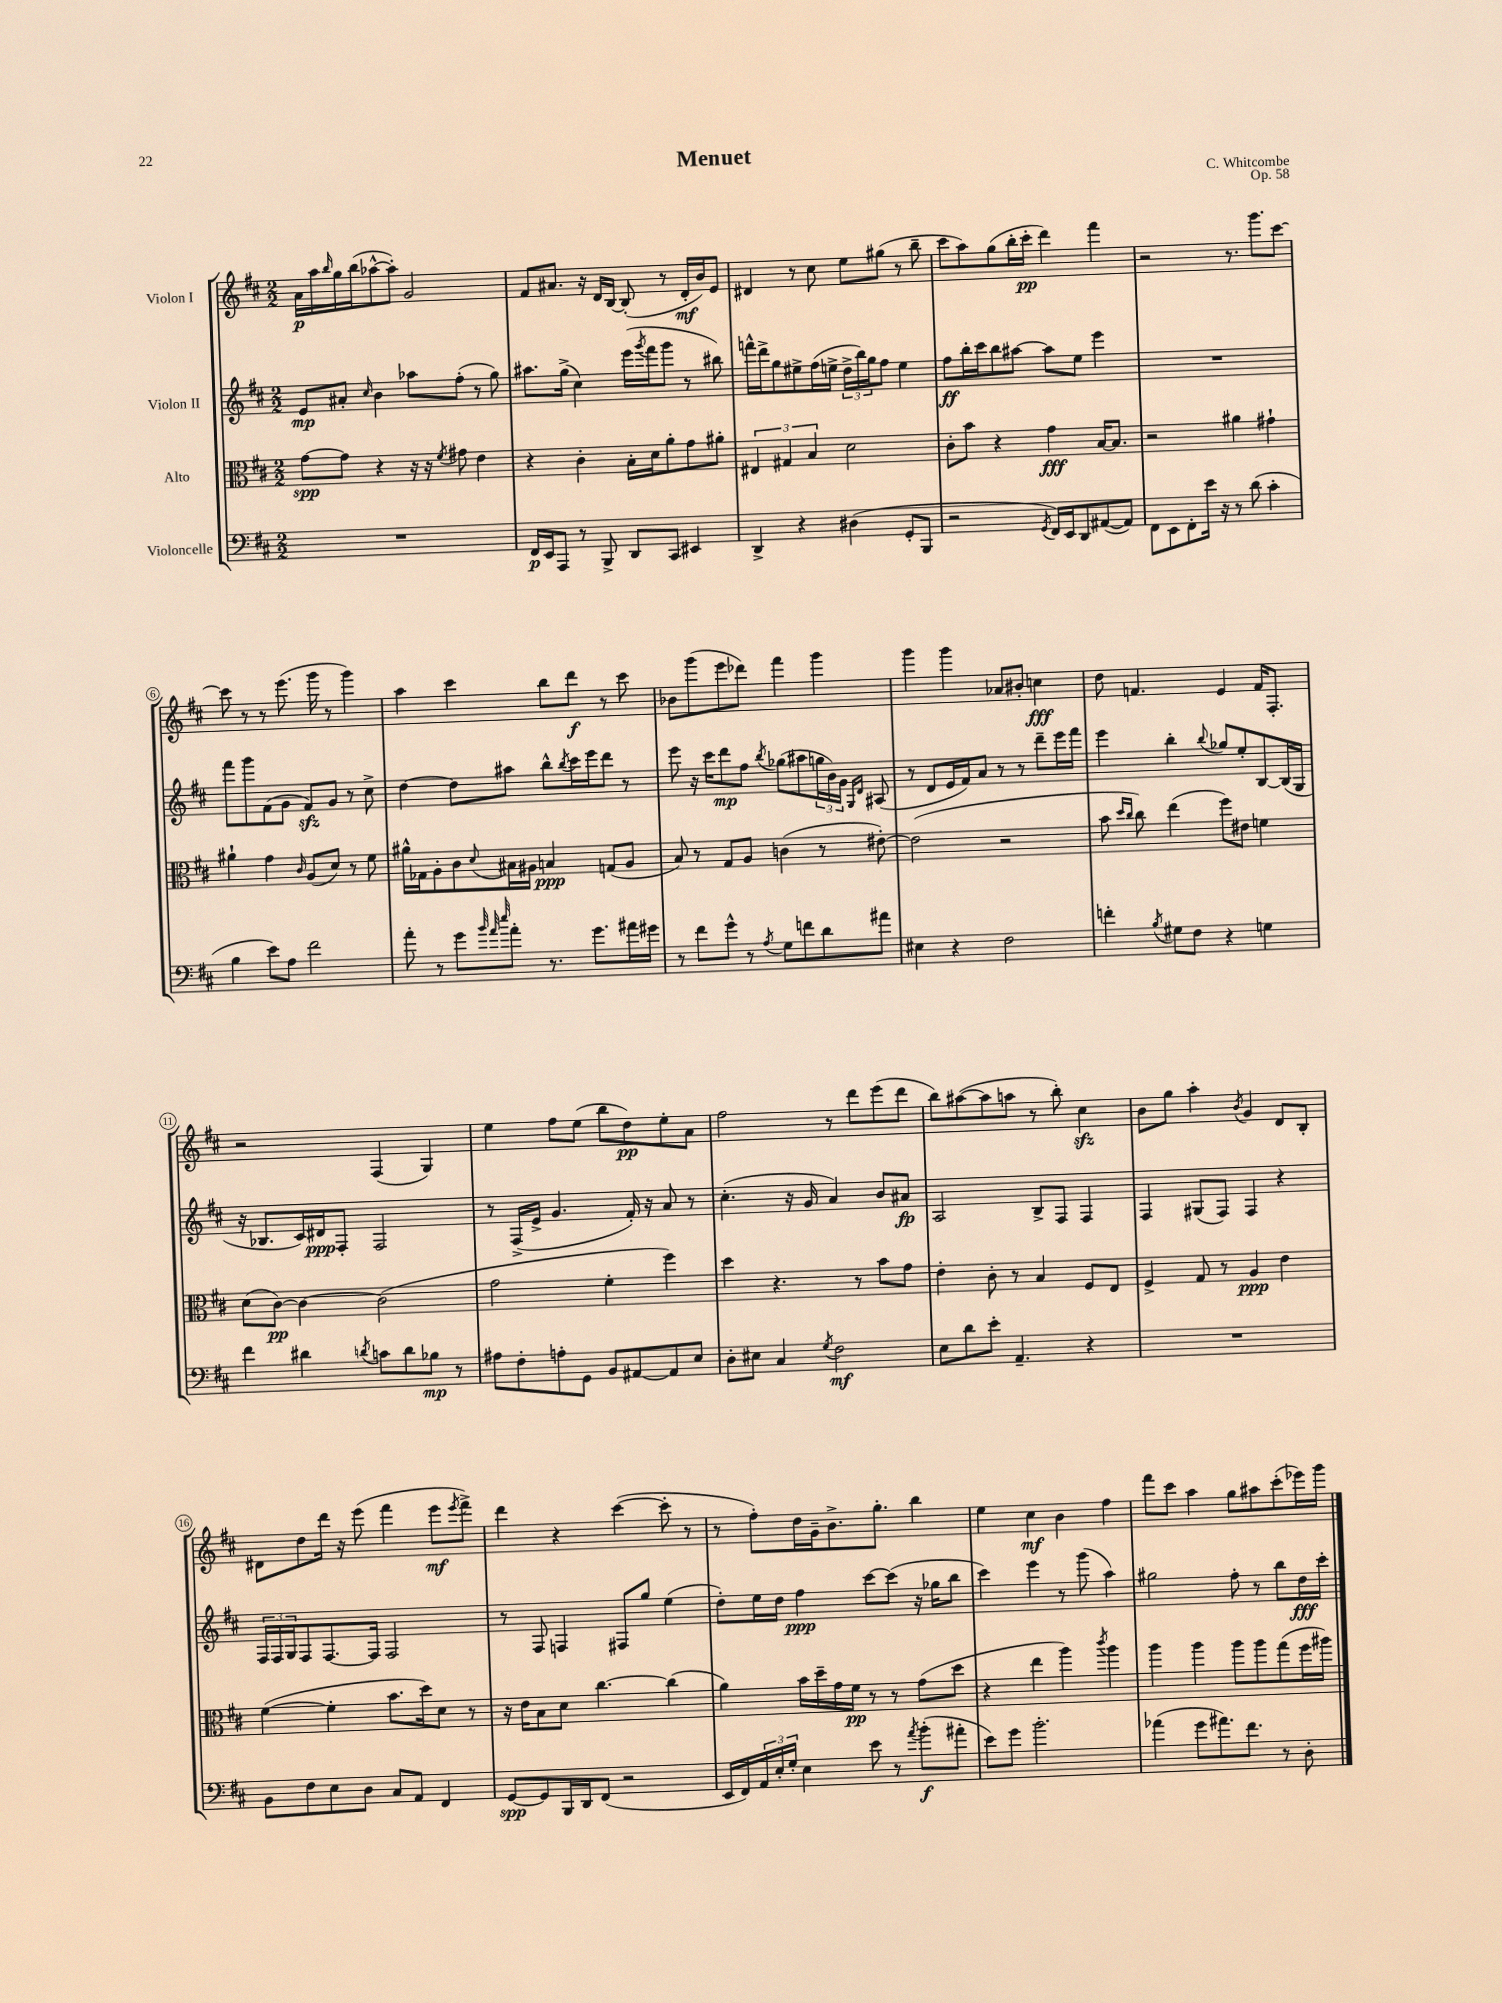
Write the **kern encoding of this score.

**kern	**kern	**kern	**kern
*staff4	*staff3	*staff2	*staff1
*clefF4	*clefC3	*clefG2	*clefG2
*k[f#c#]	*k[f#c#]	*k[f#c#]	*k[f#c#]
*M2/2	*M2/2	*M2/2	*M2/2
1r	[8g	8e	16a
.	.	.	16aa
.	.	.	16qqbb
.	8g]	8a#'	16gg
.	.	.	(16bb
.	.	16qqcc#	.
.	4r	4b	[8aa-^^
.	.	.	8aa-'])
.	16r	8aa-	2g
.	16r	.	.
.	8qf#	.	.
.	8g#	(8ff#'	.
.	4e	8r	.
.	.	8gg)	.
=	=	=	=
16FF#	4r	8.aa#	8f#
16EE	.	.	.
8AAA	.	.	8.a#
.	.	(16gg^	.
8r	4c#'	4cc#)	.
.	.	.	16r
8BBB^	.	.	16d
.	.	.	[16B
8DD	16B'	(16eee	(8B']
.	.	8qggg	.
.	16d	16fff#	.
8CC#	8a'	8ggg	8r
4EE#	8g	8r	16d'
.	.	.	16b)
.	8a#'	8bb#)	8e
=	=	=	=
4DD^	6E#	16fff^^	4d#
.	.	16ddd^	.
.	.	8gg	.
.	6G#	.	.
4r	.	8ee#^	8r
.	6B	.	.
.	.	(16ff#	8cc#
.	.	16ee^	.
(4D#	2d	24dd^	8ee
.	.	24bb)	.
.	.	24gg	.
.	.	8ff#	(8gg#
8GG'	.	4ee	8r
8BBB	.	.	8bb~
=	=	=	=
2r	8c#'	8ff#	8ccc#
.	8b	16bb'	8aa)
.	.	16ccc#	.
.	4r	8bb	(8gg
.	.	[8aa#	16bb'
.	.	.	16ccc#'
8qGG	.	.	.
16FF#)	4g	8aa#]	4ddd)
16EE	.	.	.
8DD	.	8ee	.
([8AA#	[16B	4eee	4fff#
.	8.B]	.	.
8AA#])	.	.	.
=	=	=	=
8FF#	2r	1r	2r
8EE	.	.	.
8FF#'	.	.	.
16e	.	.	.
16r	.	.	.
8r	4a#	.	8.r
(8d	.	.	.
.	.	.	8.ggg
4c#'	4g#`	.	.
.	.	.	[8ccc#
=	=	=	=
4B	4a#`	8fff#	8ccc#]
.	.	8ggg	8r
8e)	4g	(8f#	8r
8A	.	8g	(8.eee
.	16qqc#	.	.
2f#	(8A	8f#)	.
.	.	.	16ggg
.	8d)	8g	8r
.	8r	8r	4ggg)
.	8f#	8cc#^	.
=	=	=	=
8a'	16a#^^	[4dd	4aa
.	16G-	.	.
8r	8A'	.	.
8g	8c#	8dd]	4ccc#
32qqb	.	.	.
32qqa	.	.	.
32qqee	8qqd	.	.
8a'	16B#	8aa#	.
.	16A#	.	.
8.r	4B	8bb^^	8bb
.	.	8qbb	.
.	.	16ccc#	8ddd
8.g	.	16eee	.
.	(8G	8ddd	8r
16a#	8A#	8r	8ccc#
16g#	.	.	.
=	=	=	=
8r	8B)	8eee	8b-
8f#	8r	16r	(8ggg
.	.	16ccc#	.
8g^^	8G	8ddd	8eee
8r	8A	8ff#	8ddd-)
8qA	.	8qbb	.
8G	(4c	(8gg-	4fff#
8f	.	8aa#	.
8d	8r	24gg	4ggg
.	.	24b)	.
.	.	24g	.
.	.	16qqG	.
.	.	16qqd	.
8a#	[8e#')	(8A#	.
=	=	=	=
4E#	(2e#]	8r	4ggg
.	.	8d	.
4r	.	16e	4ggg
.	.	16f#)	.
.	.	8a	.
2F#	2r	8r	8a-
.	.	8r	8b#'
.	.	8ddd~	4cc
.	.	16eee	.
.	.	16fff#	.
=	=	=	=
4f'	8b	4eee	8dd
.	16qqdd	.	.
.	16qqcc#	.	.
.	8cc#)	.	4.f
8qB	.	.	.
8G#	(4ee	4bb'	.
8F#	.	.	.
.	.	8qqbb	.
4r	8ff#)	8gg-	4e
.	8e#	8ee'	.
4G	4f	[8B	16f
.	.	.	8.F#'
.	.	(16B]	.
.	.	16G	.
=	=	=	=
4f#	(8d	16r	2r
.	.	8.B-	.
.	[8c#)	.	.
4d#	4c#_	16c#)	.
.	.	16d#	.
.	.	8F#'	.
8qd	.	.	.
8c	(2c#]	2F#	(4F#
8d	.	.	.
8B-	.	.	4G)
8r	.	.	.
=	=	=	=
8A#	2g	8r	4ee
8F#'	.	(16F#^	.
.	.	16e^	.
8A'	.	4.g	8ff#
8GG	.	.	(8ee
8BB	4f#'	.	8bb
[8AA#	.	16f#')	8dd)
.	.	16r	.
8AA#]	4ff#)	8a	8ee'
8E	.	8r	8a
=	=	=	=
8D'	4dd	(4.cc#'	2ff#
8E#	.	.	.
4C#	4.r	.	.
.	.	16r	.
.	.	16g	.
8qG	.	.	.
2F#	.	4a)	8r
.	8r	.	8ddd
.	8b	8b	(8eee
.	8g	8a#	8ddd
=	=	=	=
8E	4e'	2A	8bb)
8d	.	.	([8aa#
8e'	8c#'	.	8aa#]
4.AA~	8r	.	8aa
.	4B	8B^	8r
.	.	8F#	8bb')
4r	8F#	4F#	4cc#
.	8E	.	.
=	=	=	=
1r	4F#^	4F#	8b
.	.	.	8gg
.	8G	(8G#	4aa'
.	8r	8F#)	.
.	.	.	8qb
.	4A	4F#	4g
.	4e	4r	8d
.	.	.	8B'
=	=	=	=
8BB	([4f#	24F#	8d#
.	.	24F#	.
.	.	24G	.
8F#	.	8F#	8dd
8E	4f#']	[8.F#	16ddd
.	.	.	16r
8D	.	.	(8eee
.	.	16F#]	.
8C#	8.b	2F#	4fff#
8AA	.	.	.
.	16dd)	.	.
4FF#	8d	.	8eee
.	.	.	8qeee
.	8r	.	8fff#^)
=	=	=	=
[8GG	16r	8r	4ddd
.	16e	.	.
8GG]	8B	8F#	.
16BBB	8d	4F	4r
16DD	.	.	.
(8FF#	[4.cc#	.	.
2r	.	8F#	([4ccc#
.	.	8gg	.
.	(4cc#]	(4ee	8ccc#']
.	.	.	8r
=	=	=	=
16EE	4a)	8dd')	8r
16FF#)	.	.	.
24AA	.	16ee	8ff#')
24E'	.	.	.
.	.	16dd	.
24G'	.	.	.
4E	16b	4ff#	16dd
.	16dd~	.	16g~
.	16g	.	8.b^
.	16f#	.	.
8e	8r	[8ccc#	.
.	.	.	8.gg'
8r	8r	(8ccc#]	.
8qa	.	.	.
(8b'	(8g	16r	4bb
.	.	16gg-	.
8a#'	8dd	8bb	.
=	=	=	=
8e)	4r	4ccc#)	4ee
8g	.	.	.
2.b'	4ee	4eee	4cc#
.	4aa)	8r	4b
.	.	(8ggg	.
.	8qccc#	.	.
.	4aa	4aa)	4ff#
=	=	=	=
(4a-	4aa	2gg#	8fff#
.	.	.	8ccc#
8g	4aa	.	4aa
8.a#)	.	.	.
.	8aa	8ff#'	8gg
8.f#	.	.	.
.	8aa	8r	8aa#
8r	(8gg	8bb	(8ccc#'
8D'	16ff#	16dd	16eee-)
.	16aa#)	16ccc#'	16ggg
==	==	==	==
*-	*-	*-	*-
